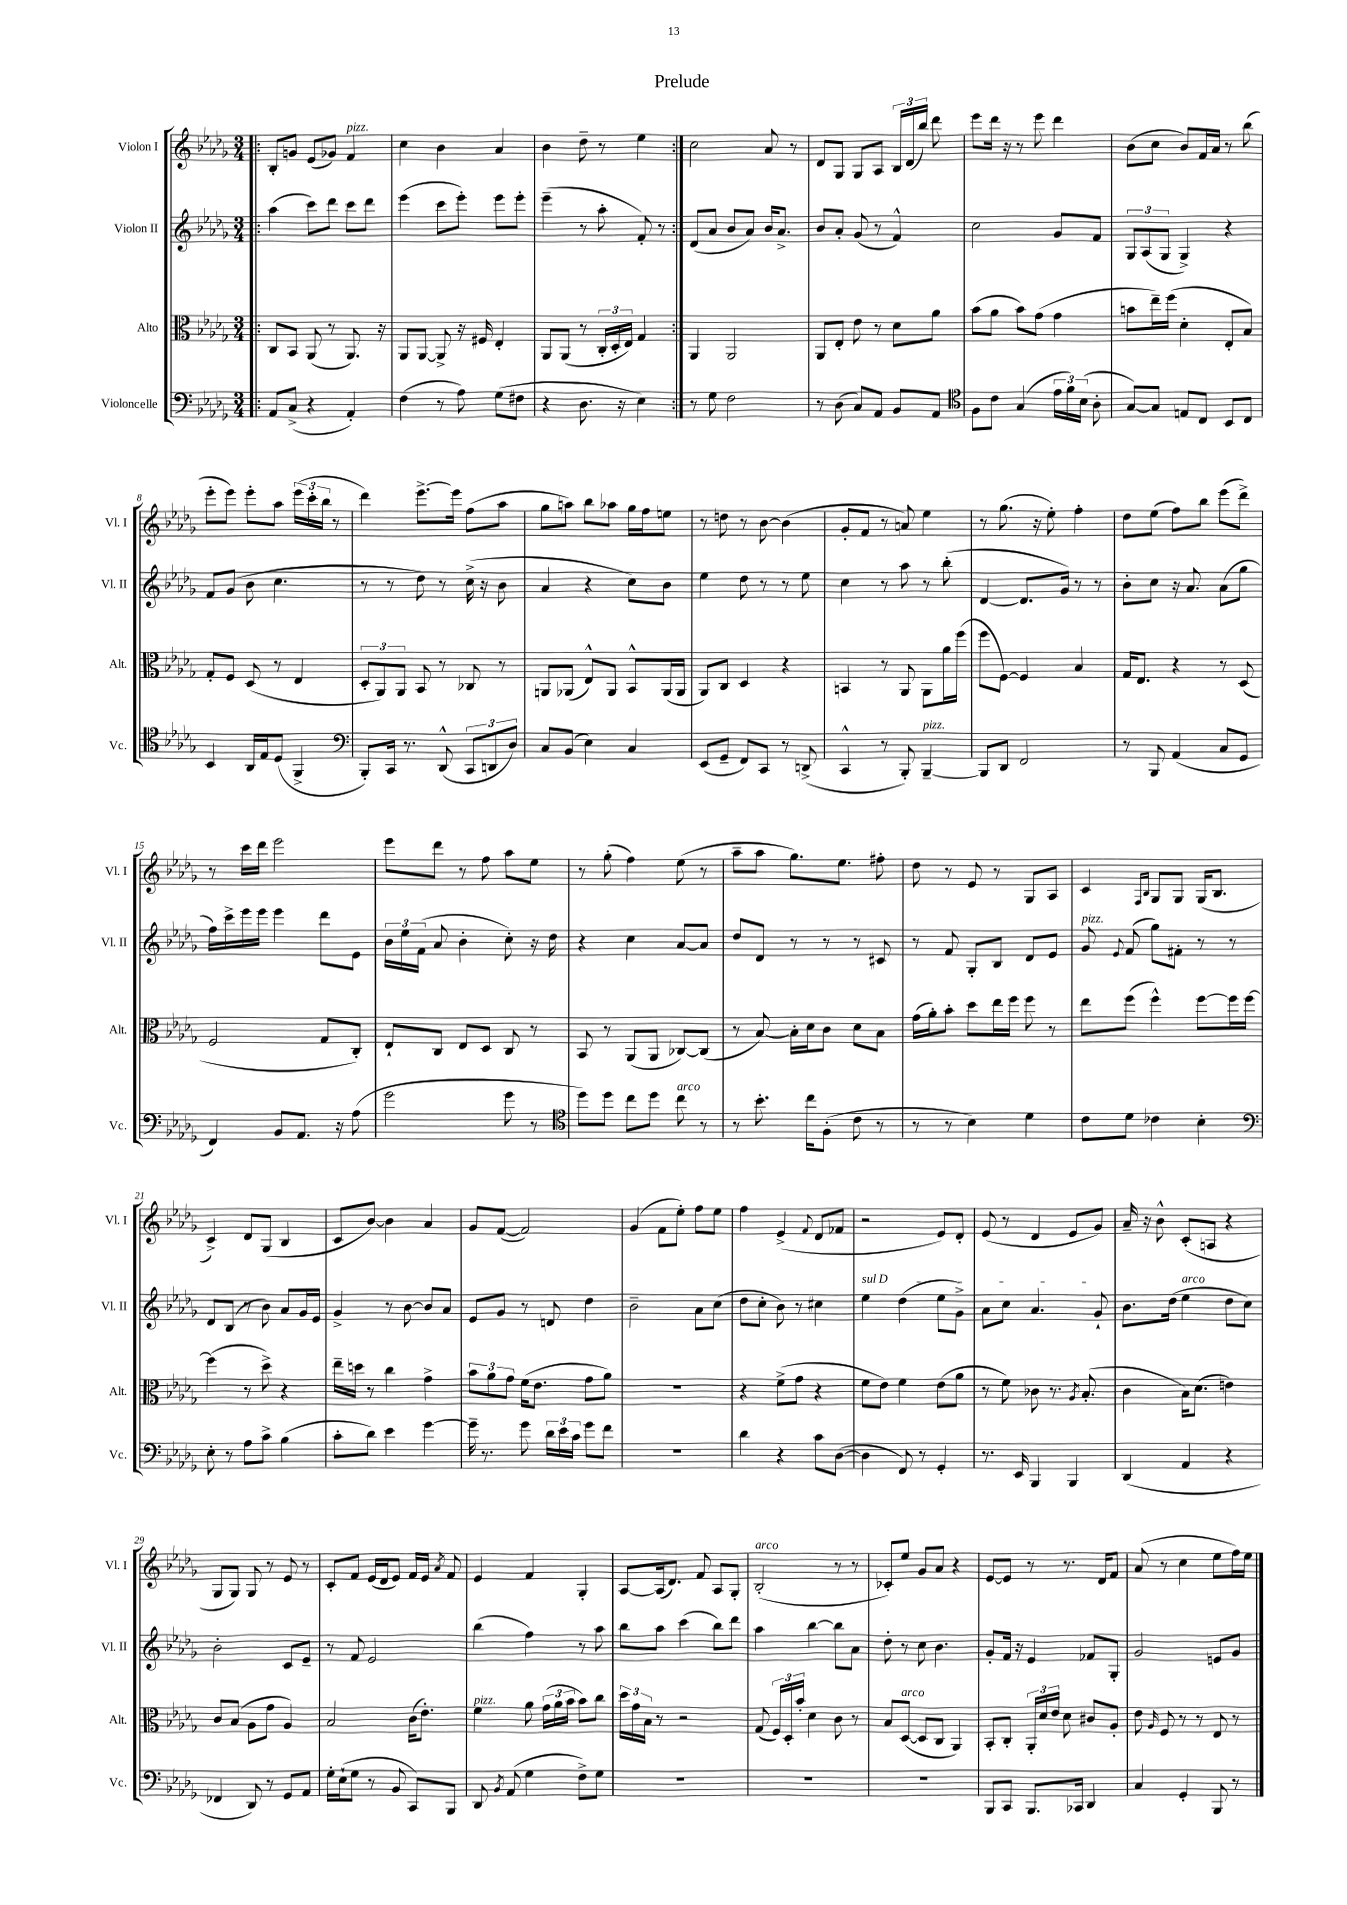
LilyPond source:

\header { title = "Prelude" }
<<
\new StaffGroup <<
\new Staff = "s0" \with { instrumentName = "Violon I" shortInstrumentName = "Vl. I" } {
    \clef treble \key des \major \numericTimeSignature \time 3/4
    \autoBeamOff \repeat volta 2 { \bar ".|:" bes8[-. g'8] ees'8[( ges'8]) f'4^\markup { \italic "pizz." } |
    c''4 bes'4 aes'4 |
    bes'4 des''8-- r8 ees''4 | }
    c''2 aes'8 r8 |
    des'8[ ges8] ges8[ aes8] \tuplet 3/2 { bes16[ des'16( bes''16]) } des'''8 |
    ees'''8[ des'''16] r16 r8 ees'''8 des'''4 |
    bes'8[( c''8] bes'8[) f'16 aes'16] r8 bes''8( |
    ees'''8[-. ees'''8]) ees'''8[-. aes''8] \tuplet 3/2 { ees'''16[( c'''16-. bes''16] } r8 |
    des'''4) ees'''8.[~-> ees'''16] f''8[( aes''8] |
    ges''8[ a''8]) bes''8[ aes''8] ges''16[ f''16 e''8] |
    r8 d''8 r8 bes'8~ bes'4( |
    ges'8[-. f'8] r8 a'8) ees''4 |
    r8 ges''8.( r16 ees''8-.) f''4-. |
    des''8[ ees''8]( f''8[) bes''8] ees'''8[( des'''8]->) |
    r8 c'''16[ des'''16] ees'''2 |
    ees'''8[ des'''8] r8 f''8 aes''8[ ees''8] |
    r8 ges''8-.( f''4) ees''8( r8 |
    aes''8[-- aes''8] ges''8.[) ees''8.] fis''8-. |
    des''8 r8 ees'8 r8 ges8[ aes8] |
    c'4 \grace { f16[ bes16] } ges8[ ges8] ges16[( bes8.] |
    c'4->) des'8[ ges8]( bes4 |
    c'8[ bes'8]~) bes'4 aes'4 |
    ges'8[ f'8]~( f'2) |
    ges'4( f'8[ ees''8]-.) f''8[ ees''8] |
    f''4 ees'4->( \appoggiatura { f'8 } des'8[ fes'8] |
    r2 ees'8[) des'8]-. |
    ees'8( r8 des'4 ees'8[ ges'8]) |
    aes'16-- r16 bes'8-^ c'8[-.( a8] r4 |
    ges8[ ges8]) ges8 r8 ees'8 r8 |
    c'8[-. f'8] ees'16[( des'16 ees'8]) f'16[ ees'16] \acciaccatura { aes'8 } f'8 |
    ees'4 f'4 ges4-. |
    aes8[~ aes16( des'8.]) f'8 aes8[ ges8]-. |
    bes2-.^\markup { \italic "arco" }( r8 r8 |
    ces'8[-.) ees''8] ges'8[ aes'8] r4 |
    ees'8[~ ees'8] r8 r8. des'16[ f'8] |
    aes'8( r8 c''4 ees''8[ f''16) ees''16] \bar "|." |
}
\new Staff = "s1" \with { instrumentName = "Violon II" shortInstrumentName = "Vl. II" } {
    \clef treble \key des \major \numericTimeSignature \time 3/4
    \autoBeamOff \repeat volta 2 { \bar ".|:" aes''4( c'''8[) des'''8] c'''8[ des'''8] |
    ees'''4( c'''8[ ees'''8]-.) ees'''8[ ees'''8]-. |
    ees'''4--( r8 aes''8-. f'8-.) r8 | }
    des'8[( aes'8] bes'8[ aes'8]) bes'16[ aes'8.]-> |
    bes'8[ aes'8]-. ges'8( r8 f'4-^) |
    c''2 ges'8[ f'8] |
    \tuplet 3/2 { ges8[ aes8( ges8] } ges4->) r4 |
    f'8[ ges'8]( bes'8 c''4. |
    r8 r8 des''8) r8 c''16->( r16 bes'8 |
    aes'4 r4 c''8[) bes'8] |
    ees''4 des''8 r8 r8 ees''8 |
    c''4 r8 aes''8 r8 bes''8-.( |
    des'4~ des'8.[ ges'16]) r8 r8 |
    bes'8[-. c''8] r16 aes'8. aes'8[( ges''8] |
    f''16[) c'''16-> ees'''16 ees'''16] ees'''4 des'''8[ ees'8] |
    \tuplet 3/2 { bes'16[ ees''16 f'16]( } aes'8 bes'4-. c''8-.) r16 des''16 |
    r4 c''4 aes'8[~ aes'8] |
    des''8[ des'8] r8 r8 r8 cis'8 |
    r8 f'8 ges8[-. bes8] des'8[ ees'8] |
    ges'8^\markup { \italic "pizz." } \appoggiatura { ees'8 } f'8( ges''8[) fis'8]-. r8 r8 |
    des'8[ bes8]( r8 bes'8) aes'8[ ges'16 ees'16] |
    ges'4-> r8 bes'8~ bes'8[ aes'8] |
    ees'8[ ges'8] r8 d'8 des''4 |
    bes'2-- aes'8[ c''8]( |
    des''8[ c''8]-. bes'8) r8 cis''4 |
    \once \override TextSpanner.bound-details.left.text = \markup { \italic "sul D" } ees''4\startTextSpan des''4( ees''8[ ges'8]->) |
    aes'8[ c''8] aes'4. ges'8-!\stopTextSpan |
    bes'8.[ des''16]( ees''4^\markup { \italic "arco" } des''8[ c''8]) |
    bes'2-. c'8[ ees'8]-- |
    r8 f'8 ees'2 |
    bes''4( f''4) r8 aes''8 |
    bes''8[ aes''8] c'''4( bes''8[) des'''8] |
    aes''4 bes''4~ bes''8[ aes'8] |
    des''8-. r8 c''8 bes'4. |
    ges'8[-. f'16] r16 ees'4 fes'8[ ges8]-. |
    ges'2 e'8[ ges'8] \bar "|." |
}
\new Staff = "s2" \with { instrumentName = "Alto" shortInstrumentName = "Alt." } {
    \clef alto \key des \major \numericTimeSignature \time 3/4
    \autoBeamOff \repeat volta 2 { \bar ".|:" c8[ bes,8] aes,8( r8 aes,8.) r16 |
    aes,8[ aes,8]~ aes,8-> r16 fis16 ees4-. |
    aes,8[ aes,8]( r8 \tuplet 3/2 { c16[-. des16-. ees16]) } ges4 | }
    aes,4 aes,2 |
    aes,8[ ees8]-. ees'8 r8 des'8[ aes'8] |
    bes'8[( aes'8] bes'8[) ges'8]( ges'4 |
    b'8[ ees''16--) f''16]( des'4-. ees8[-. bes8]) |
    ges8[-. f8] des8( r8 ees4 |
    \tuplet 3/2 { des8[-. aes,8) aes,8] } bes,8 r8 ces8 r8 |
    a,8[ aes,8]( ees8[-^) aes,8] bes,8[-^ aes,16( aes,16] |
    aes,8[) c8] des4 r4 |
    b,4 r8 aes,8 aes,8[ aes'16 f''16]( |
    f''8[ f8]~) f4 bes4 |
    ges16[ ees8.] r4 r8 des8( |
    f2 ges8[ c8]-.) |
    ees8[-! c8] ees8[ des8] c8 r8 |
    bes,8 r8 aes,8[( aes,8] ces8[~) ces8]( |
    r8 bes8~) bes16[-. des'16 c'8] des'8[ bes8] |
    ges'16[( aes'16-.) bes'8]-. des''8[ ees''16 f''16] f''8 r8 |
    ees''8[ f''8]( f''4-^) f''8[~ f''16 f''16]~ |
    f''4( r8 des''8->) r4 |
    ees''16[-- d''16] r8 c''4 ges'4-> |
    \tuplet 3/2 { bes'8[ aes'8 ges'8] } f'16[( ees'8.] ges'8[ aes'8]) |
    R2. |
    r4 f'8[->( ges'8] r4 |
    f'8[ ees'8]) f'4 ees'8[( aes'8] |
    r8 f'8) ces'8 r8. \acciaccatura { aes8 } bes8.-.( |
    c'4 bes16[) des'8.]( e'4) |
    c'8[ bes8]( aes8[ ges'8] aes4) |
    bes2 c'16[( ees'8.]-.) |
    f'4^\markup { \italic "pizz." } aes'8 \tuplet 3/2 { ges'16[( aes'16 bes'16] } bes'8[) c''8] |
    \tuplet 3/2 { des''16[ ges'16 bes16] } r8 r2 |
    ges8( \tuplet 3/2 { f16[) des16-. bes'16]-. } des'4 c'8 r8 |
    bes8[ des8]~^\markup { \italic "arco" }( des8[ c8] aes,4) |
    bes,8[-. c8]-. \tuplet 3/2 { aes,16[-. des'16 ees'16] } des'8 cis'8[ aes8]-. |
    ees'8 \grace { aes16 } f8 r8 r8 ees8 r8 \bar "|." |
}
\new Staff = "s3" \with { instrumentName = "Violoncelle" shortInstrumentName = "Vc." } {
    \clef bass \key des \major \numericTimeSignature \time 3/4
    \autoBeamOff \repeat volta 2 { \bar ".|:" aes,8[ c8]->( r4 aes,4-.) |
    f4( r8 aes8) ges8[( fis8] |
    r4 des8. r16 ees4) | }
    r8 ges8 f2 |
    r8 des8( c8[) aes,8] bes,8[ aes,8] |
    \clef tenor f8[ c'8] ges4( \tuplet 3/2 { ees'16[ f'16) bes16]( } aes8-. |
    ges8[~) ges8] e8[ c8] bes,8[ c8] |
    bes,4 aes,16[ ees16 des8]( f,4-> |
    \clef bass bes,,8[-.) c,16] r8. des,8-^( \tuplet 3/2 { c,8[ d,8 des8]) } |
    c8[ bes,8]( ees4) c4 |
    ees,8[( ges,8]-- f,8[) c,8] r8 d,8->( |
    c,4-^ r8 bes,,8-.) bes,,4~--^\markup { \italic "pizz." } |
    bes,,8[ des,8] f,2 |
    r8 bes,,8 aes,4( c8[ ges,8] |
    f,4) bes,8[ aes,8.] r16 aes8( |
    ges'2 ges'8 r8 |
    \clef tenor des''8[) des''8] c''8[ des''8] c''8^\markup { \italic "arco" } r8 |
    r8 bes'8.-. c''16[ f8]-.( c'8 r8 |
    r8 r8 bes4) des'4 |
    c'8[ des'8] ces'4 bes4-. |
    \clef bass ees8-. r8 aes8[ c'8]-> bes4( |
    c'8[-. des'8]) ees'4 ges'4~ |
    ges'16-- r8. ges'8 \tuplet 3/2 { des'16[ ees'16 c'16] } ges'8[ f'8] |
    R2. |
    des'4 r4 c'8[ des8]~( |
    des4 f,8) r8 ges,4-. |
    r8. ees,16 bes,,4 bes,,4 |
    des,4( aes,4 r4 |
    fes,4 des,8) r8 ges,8[ aes,8] |
    ges16[-. ees16-!( ges8] r8 bes,8 c,8[) bes,,8] |
    des,8 \acciaccatura { bes,8 } aes,8( ges4 f8[->) ges8] |
    R2. |
    R2. |
    R2. |
    bes,,8[ c,8] bes,,8.[ ces,16] des,4 |
    c4 ges,4-. bes,,8 r8 \bar "|." |
}
>>
>>
